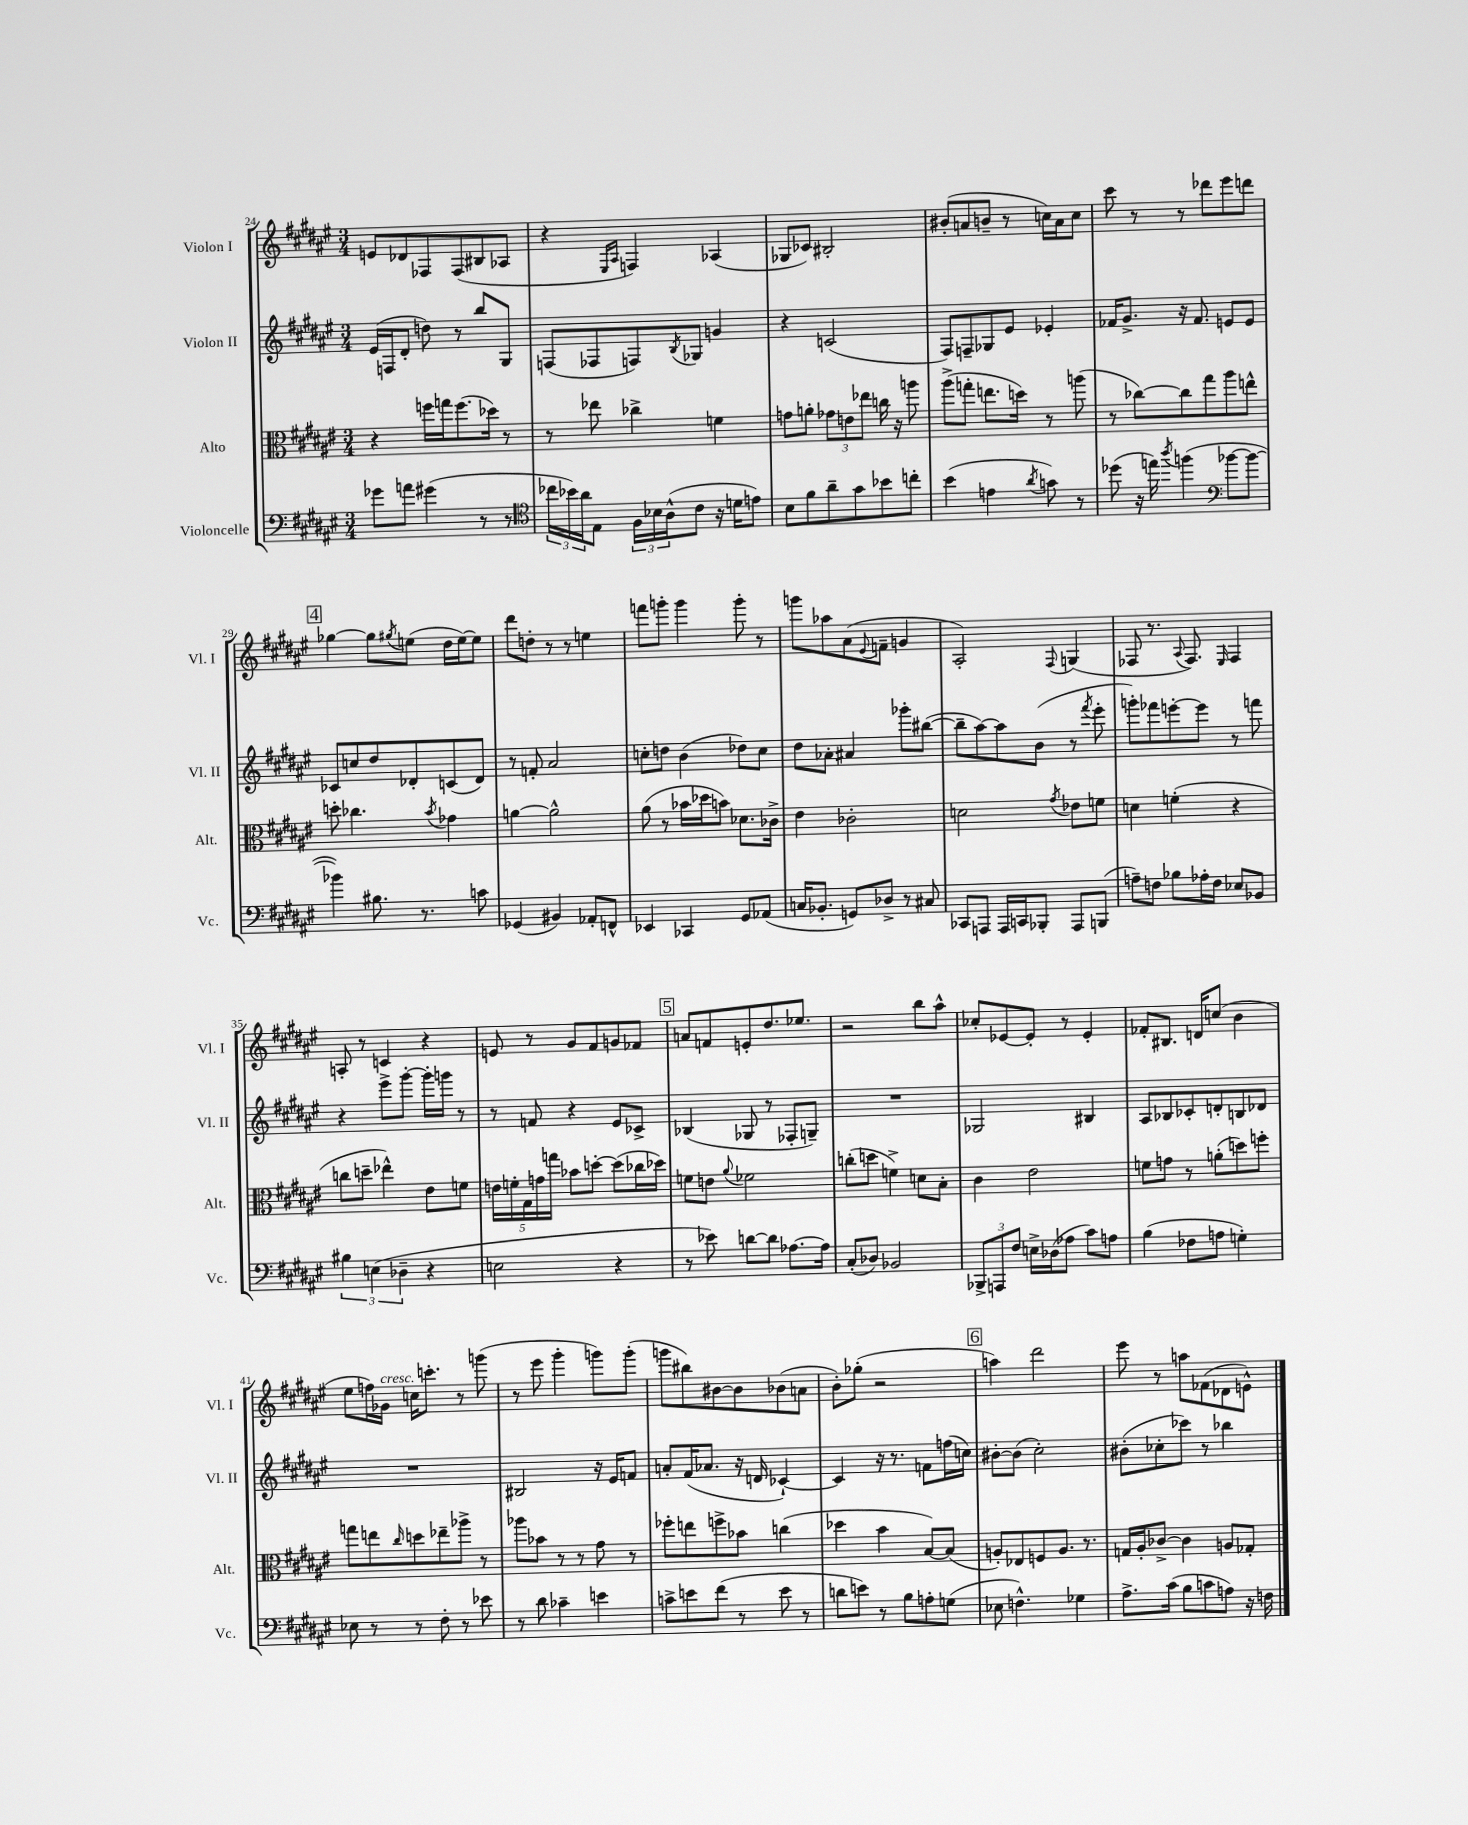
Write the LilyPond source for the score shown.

<<
\new StaffGroup <<
\new Staff = "s0" \with { instrumentName = "Violon I" shortInstrumentName = "Vl. I" } {
    \clef treble \key fis \major \numericTimeSignature \time 3/4
    e'8 des'8 fes8 fes8( bis8 aes8 |
    r4 \grace { eis16 ais16 } f4) aes4( |
    ges8 ces'8) bis2-. |
    bis'8-.( a'8 b'8-- r8 c''16) a'16 c''8 |
    cis'''8 r8 r8 des'''8 eis'''8 d'''8 |
    \mark \markup { \box "4" } ges''4~ ges''8 \acciaccatura { gis''8 } e''8( dis''16 e''16~) e''8 |
    dis'''8 d''8-. r8 r8 e''4 |
    f'''8 g'''8-. g'''4 g'''8-. r8 |
    g'''8 aes''8 ais'8( \appoggiatura { eis'8 } f'8-- g'4 |
    ais2-.) \appoggiatura { fis8 } g4( |
    fes8 r8. \appoggiatura { ais8 } fes8.) \grace { eis16 } fes4 |
    a8-. r8 c'4 r4 |
    e'8 r8 gis'8 fis'8 g'8 fes'8 |
    \mark \markup { \box "5" } a'8 f'8 e'8-. dis''8. ees''8. |
    r2 b''8 ais''8-^ |
    ces''8-. ees'8~ ees'8-. r8 ees'4-. |
    fes'8-. bis8. d'16 c''8( b'4 |
    eis''8 f''16) ges'16^\markup { \italic "cresc." } c''16 c'''8.-. r8 g'''8( |
    r8 eis'''8 gis'''4-. g'''8) g'''8-.( |
    g'''8 bis''8) bis'8~ bis'8 bes'8( a'8 |
    b'8-.) ges''8-.( r2 |
    \mark \markup { \box "6" } a''4) dis'''2 |
    eis'''8 r8 a''8 fes'8( des'8 e'8-^) \bar "|." |
}
\new Staff = "s1" \with { instrumentName = "Violon II" shortInstrumentName = "Vl. II" } {
    \clef treble \key fis \major \numericTimeSignature \time 3/4
    eis'16( f16 dis'8-. d''8) r8 b''8 gis8 |
    f8( fes8 f8) \acciaccatura { b8 } ges8 g'4 |
    r4 c'2( |
    fis8) f8-- ges8 eis'8 ees'4-. |
    fes'16 gis'8.-> r16 fes'8. e'8 e'8 |
    \mark \markup { \box "4" } ces'8 c''8 dis''8 des'8-. c'8( des'8) |
    r8 f'8-. ais'2 |
    c''8-. d''8 b'4( des''8) c''8 |
    dis''8 aes'8-. ais'4 ges'''8-. bis''8~( |
    bis''8-- ais''8~) ais''8 b'8( r8 \acciaccatura { fis'''8 } eis'''8-. |
    g'''8-.) fes'''8 e'''8~-. e'''8 r8 f'''8 |
    r4 eis'''8-> gis'''8~-. gis'''16-. g'''16 r8 |
    r8 f'8 r4 eis'8 ces'8-> |
    \mark \markup { \box "5" } bes4( ges8 r8 fes8-. g8--) |
    R2. |
    ges2 bis4 |
    ais8 bes8 ces'8-. d'8-. b8 des'8 |
    R2. |
    bis2 r16 eis'16 f'8 |
    a'8-. fis'16( aes'8. r16 d'16 ces'4~-!) |
    ces'4 r16 r8. f'8 f''16( c''16) |
    \mark \markup { \box "6" } bis'8~-. bis'8( cis''2-.) |
    bis'8-.( ces''8-. ces'''8) r8 bes''4 \bar "|." |
}
\new Staff = "s2" \with { instrumentName = "Alto" shortInstrumentName = "Alt." } {
    \clef alto \key fis \major \numericTimeSignature \time 3/4
    r4 f''16 g''16 f''8.( des''16) r8 |
    r8 ees''8 ces''4-> f'4 |
    g'8 a'8-. \tuplet 3/2 { ges'8 e'8 ees''8 } c''16 r16 a''8 |
    ais''8->( g''8-. e''8. d''16) r8 a''8( |
    r8 ces''8~) ces''8 gis''8 ais''8 e''8-^ |
    \mark \markup { \box "4" } d''8-. ces''4. \acciaccatura { b'8 } ges'4 |
    a'4~ a'2-^ |
    ais'8( r8 bes'16 des''16 b'8) des'8. ces'16-> |
    eis'4 ces'2-. |
    d'2 \acciaccatura { gis'8 } ees'8 f'8 |
    d'4 f'4-.( r4 |
    c''8 d''8-- ees''4-^) eis'8 f'8 |
    \tuplet 5/4 { e'16 f'16-. gis16 g'16 g''16 } bes'8 d''8~-. d''8( ces''16 des''16) |
    \mark \markup { \box "5" } f'8 e'8 \appoggiatura { ais'8 } fes'2 |
    c''8-.( d''8 f'4->) d'8 b8-. |
    cis'4 eis'2 |
    f'8 g'8 r8 a'8-.( d''8) f''8-. |
    g''8 e''8 \grace { cis''16 } d''8 ees''8-- aes''8-> r8 |
    aes''8 bes'8 r8 r8 gis'8 r8 |
    fes''8-. e''8 f''8-> bes'8 c''4( |
    des''4 b'4 b8~) b8( |
    \mark \markup { \box "6" } a8-.) ees8 f8 a8. r8. |
    g16 ais16-. ces'8~-> ces'4 a8 ges8-. \bar "|." |
}
\new Staff = "s3" \with { instrumentName = "Violoncelle" shortInstrumentName = "Vc." } {
    \clef bass \key fis \major \numericTimeSignature \time 3/4
    ges'8 a'8 gis'4( r8 r8 |
    \clef tenor \tuplet 3/2 { ces''16 bes'16) ais'16 } eis8 \tuplet 3/2 { fis16 bes16 ais16-^( } cis'8 r16 d'16 e'8) |
    b8 fis'8 ais'8-- gis'8 bes'8 c''8-. |
    b'4( e'4 \acciaccatura { ais'8 } g'8) r8 |
    des''8( r16 e''16) \acciaccatura { ais''8 } f''4( \clef bass bes'8~ bes'8~ |
    \mark \markup { \box "4" } bes'4) bis8. r8. c'8 |
    ges,4( bis,4) aes,8-. f,8-^ |
    ees,4 ces,4 gis,8 aes,8( |
    c16 bes,8.-. g,8) des8-> r8 cis8 |
    ces,8 a,,8 a,,16 c,16 bes,,8-. a,,8 b,,8( |
    a8--) f8 bes8 aes16-. f16 ees8 bes,8 |
    \tuplet 3/2 { bis4 e4( des4-- } r4 |
    e2 r4 |
    \mark \markup { \box "5" } r8 ees'8) d'8~ d'8 aes8.~ aes16 |
    cis8-.( des8) bes,2 |
    \tuplet 3/2 { bes,,8-> a,,8 fis8 } e16-> des16( aes8 cis'8) a8 |
    b4( fes8 a8 g4-.) |
    ees8 r8 r8 fis8-. r8 ees'8 |
    r8 dis'8 ces'4-- e'4 |
    c'8-> e'8 fis'8( r8 e'8 r8 |
    d'8 e'8) r8 b8 a8-. g8( |
    \mark \markup { \box "6" } ees8 f4.-^) ges4 |
    ais8.-> cis'16( b8 c'8 a8) r16 f16 \bar "|." |
}
>>
>>
\layout { \context { \Score currentBarNumber = #24 } }
